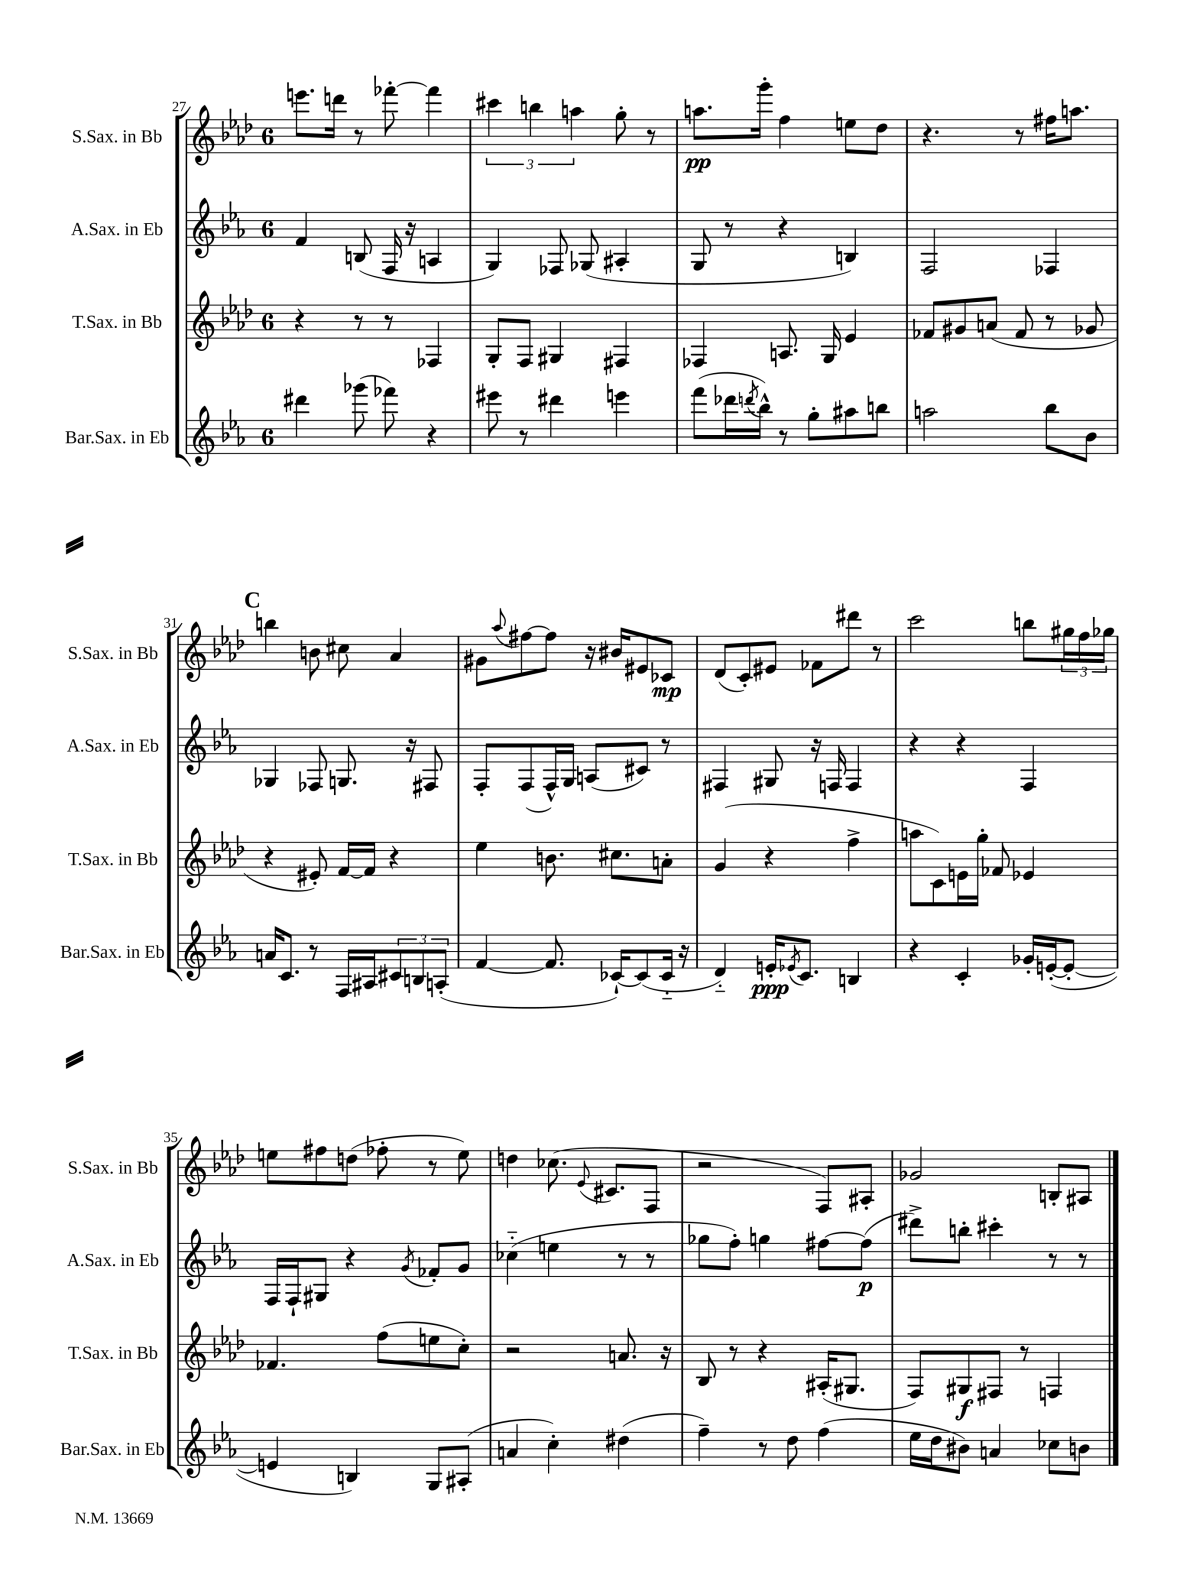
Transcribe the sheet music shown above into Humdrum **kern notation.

**kern	**kern	**kern	**kern
*staff4	*staff3	*staff2	*staff1
*clefG2	*clefG2	*clefG2	*clefG2
*k[b-e-a-]	*k[b-e-a-d-]	*k[b-e-a-]	*k[b-e-a-d-]
*M6/8	*M6/8	*M6/8	*M6/8
4ddd#	4r	4f	8.eee
.	.	.	16ddd
(8ggg-	8r	(8B	8r
8fff-)	8r	16F	[8fff-'
.	.	16r	.
4r	4F-	4A	4fff-]
=	=	=	=
8eee#	8G'	4G)	6ccc#
8r	8F	.	.
.	.	.	6bb
4ddd#	4G#	8F-	.
.	.	.	6aa
.	.	(8G-	.
4eee	4F#	4A#'	8gg'
.	.	.	8r
=	=	=	=
(8fff	4F-	8G	8.aa
16ddd-	.	8r	.
8qddd	.	.	.
16bb-^^)	.	.	16ggg'
8r	8.A	4r	4ff
8gg'	.	.	.
.	16G	.	.
8aa#	4e-	4B)	8ee
8bb	.	.	8dd-
=	=	=	=
2aa	8f-	2F	4.r
.	8g#	.	.
.	(8a	.	.
.	8f-	.	8r
8bb-	8r	4F-	16ff#
.	.	.	8.aa
8b-	8g-	.	.
=	=	=	=
16a	4r	4G-	4bb
8.c	.	.	.
8r	8e#')	8F-	8b
16F	[16f	8.G	8cc#
16A#	16f]	.	.
12c#	4r	.	4a-
.	.	16r	.
12B	.	.	.
.	.	8F#	.
(12A'	.	.	.
=	=	=	=
[4f	4ee-	8F'	8g#
.	.	.	8qqaa-
.	.	(8F	[8ff#
8.f]	8.b	16F^^)	8ff#]
.	.	16G	.
.	.	(8A	16r
[16c-`)	8.cc#	.	16b#
(8c-]	.	8c#)	8e#
16c-'~	8a'	8r	8c-
16r	.	.	.
=	=	=	=
4d'~)	(4g	4F#	(8d-
.	.	.	8c')
16e'	4r	8G#	8e#
8qe-	.	.	.
8.c	.	.	.
.	.	16r	8f-
.	.	16F	.
4B	4ff^	4F	8ddd#
.	.	.	8r
=	=	=	=
4r	8aa	4r	2ccc
.	8c)	.	.
4c'	16e	4r	.
.	16gg'	.	.
.	8f-	.	.
16g-'	4e-	4F	8bb
([16e'	.	.	.
8e'_	.	.	24gg#
.	.	.	24ff
.	.	.	24gg-
=	=	=	=
4e]	4.f-	16F	8ee
.	.	16F`	.
.	.	8G#	8ff#
4B)	.	4r	(8dd
.	(8ff	.	8ff-'
.	.	8qg	.
8G	8ee	8f-'	8r
(8A#'	8cc')	8g	8ee)
=	=	=	=
4a	2r	(4cc-'~	4dd
4cc')	.	4ee	(8.cc-
.	.	.	8qqe-
.	.	.	8.c#
(4dd#	8.a	8r	.
.	.	8r	8F
.	16r	.	.
=	=	=	=
4ff~)	8B-	8gg-	2r
.	8r	8ff')	.
8r	4r	4gg	.
8dd	.	.	.
(4ff	(16A#'	[8ff#	8F)
.	8.G#	.	.
.	.	(8ff#]	8A#'
=	=	=	=
16ee-	8F)	8ddd#^)	2g-
16dd	.	.	.
8b#)	8G#	8bb'	.
4a	8F#	4ccc#'	.
.	8r	.	.
8cc-	4F	8r	8B'
8b	.	8r	8A#
==	==	==	==
*-	*-	*-	*-
